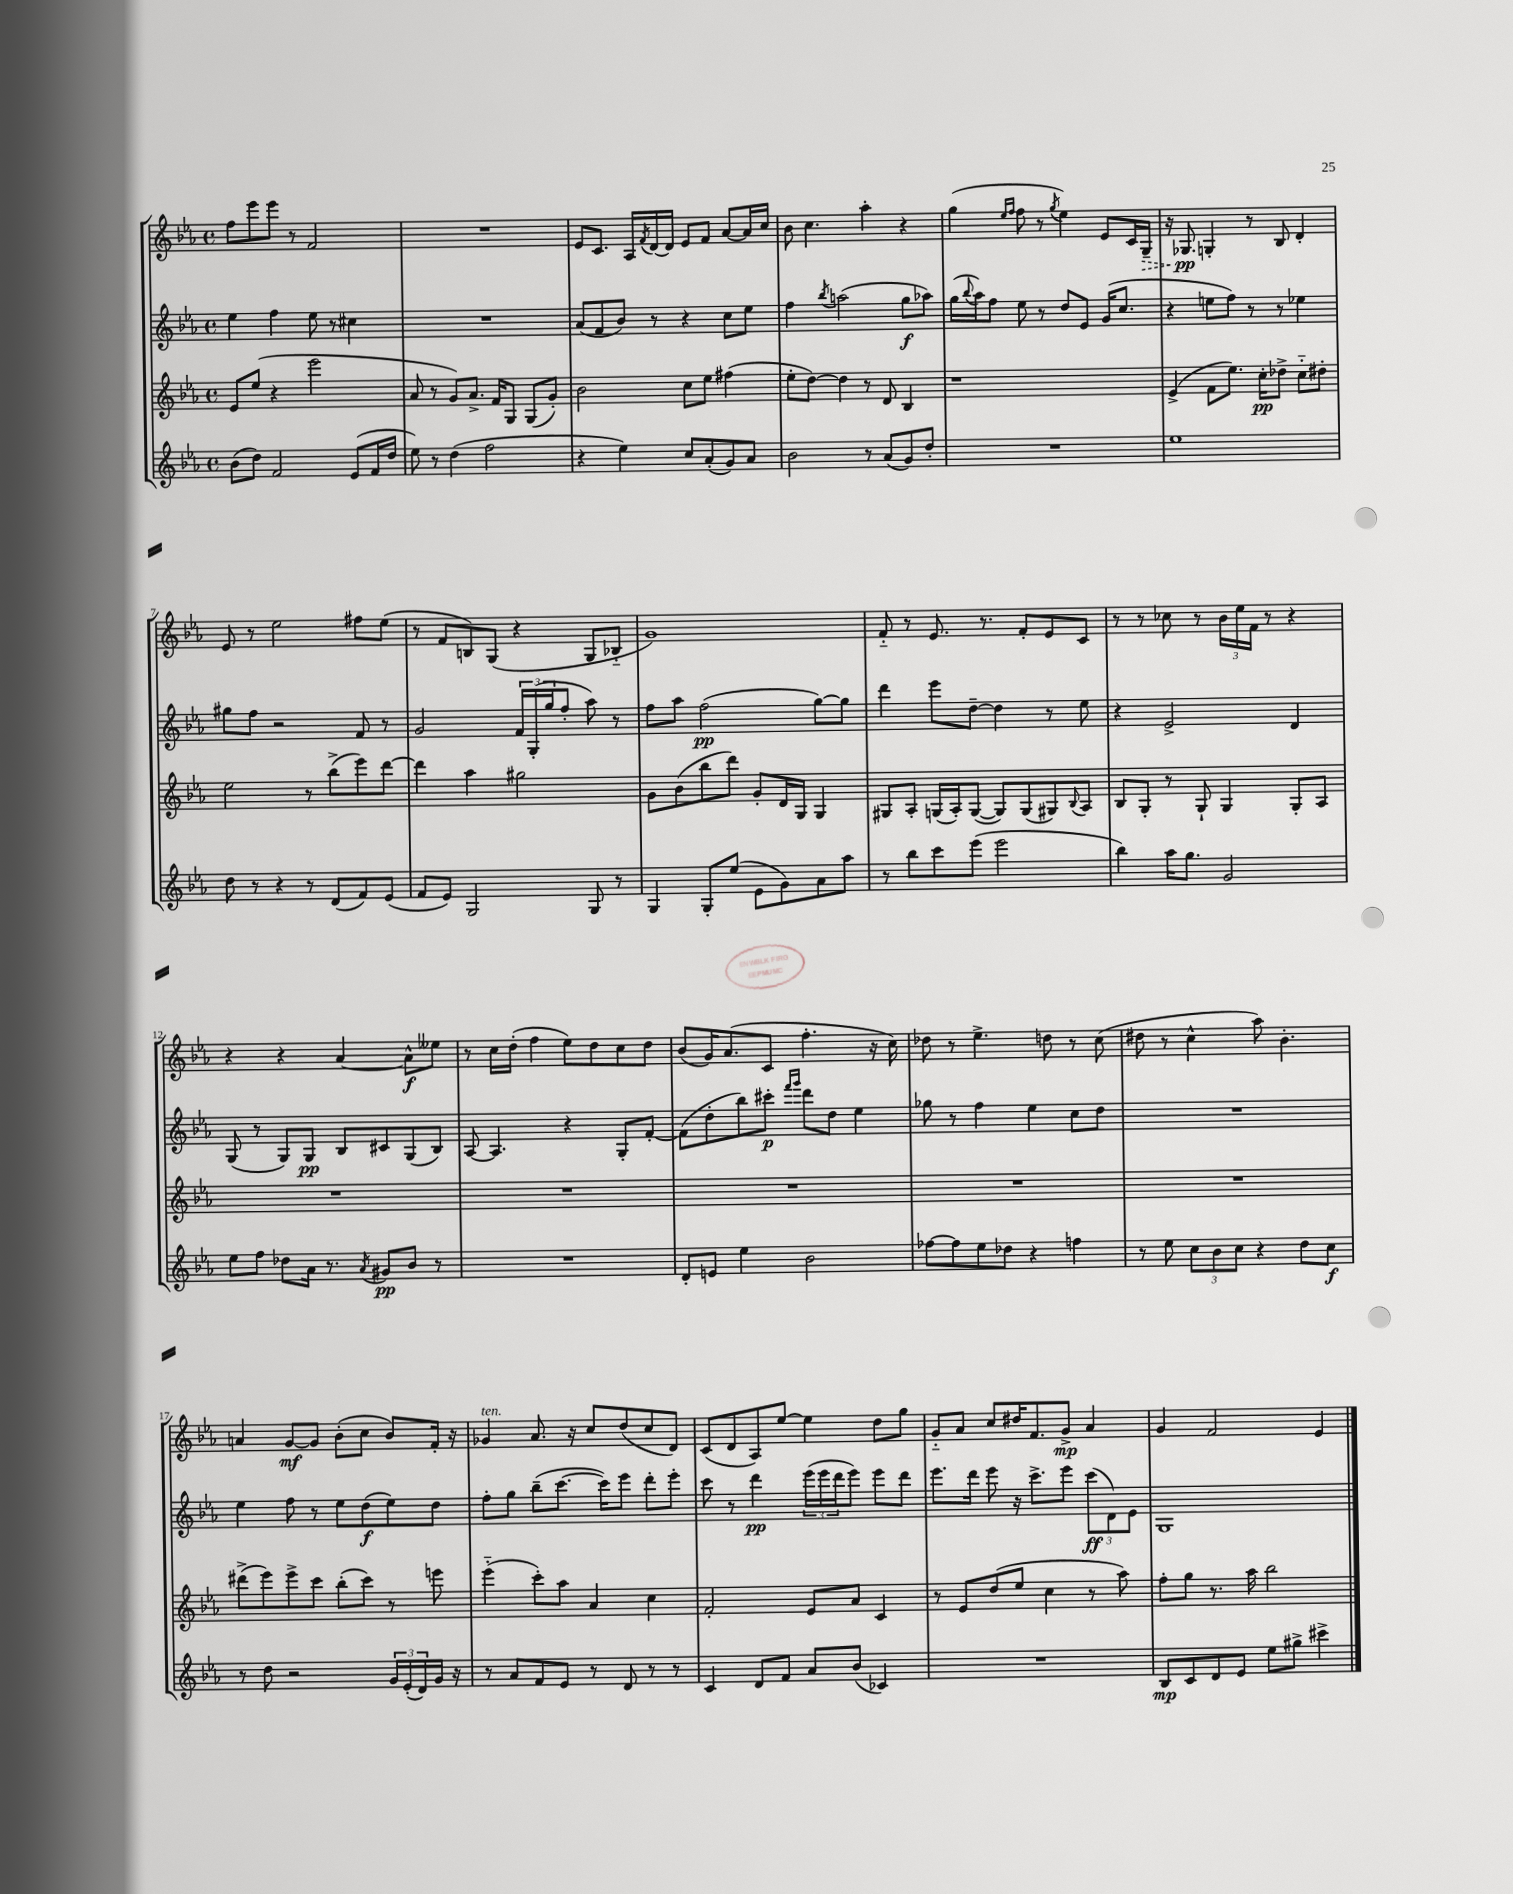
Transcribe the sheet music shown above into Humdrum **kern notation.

**kern	**kern	**kern	**kern
*staff4	*staff3	*staff2	*staff1
*clefG2	*clefG2	*clefG2	*clefG2
*k[b-e-a-]	*k[b-e-a-]	*k[b-e-a-]	*k[b-e-a-]
*M4/4	*M4/4	*M4/4	*M4/4
*met(c)	*met(c)	*met(c)	*met(c)
(8b-	8e-	4ee-	8ff
8dd)	(8ee-	.	8eee-
2f	4r	4ff	8eee-
.	.	.	8r
.	2eee-	8ee-	2f
.	.	8r	.
(8e-	.	4cc#	.
16f	.	.	.
16dd	.	.	.
=	=	=	=
8ee-)	8a-	1r	1r
8r	8r	.	.
(4dd	8g)	.	.
.	8.a-^	.	.
2ff	.	.	.
.	16f	.	.
.	8G	.	.
.	(8G	.	.
.	8g')	.	.
=	=	=	=
4r	2b-	(8a-	8e-
.	.	8f	8.c
4ee-)	.	8b-)	.
.	.	.	16A-
.	.	.	8qf
.	.	8r	[16d
.	.	.	16d]
8cc	8cc	4r	8e-
(8a-'	8ee-	.	8f
8g)	(4ff#	8cc	[8a-
8a-	.	8ee-	16a-]
.	.	.	16cc
=	=	=	=
2b-	8ee-'	4ff	8b-
.	[8dd)	.	4.cc
.	.	8qbb-	.
.	4dd]	(2aa	.
8r	8r	.	4aa-'
(8a-	8d	.	.
8g)	4B-	8gg	4r
8dd'	.	8aa-)	.
=	=	=	=
1r	1r	(16gg	(4gg
.	.	8qqbb-	.
.	.	16aa-)	.
.	.	8ff	.
.	.	.	16qqee-
.	.	.	16qqff
.	.	8ee-	8ff
.	.	8r	8r
.	.	.	8qgg
.	.	8dd	4ee-)
.	.	8e-	.
.	.	(16g	8e-
.	.	8.cc	.
.	.	.	16c
.	.	.	16G~
=	=	=	=
1ee-	(4e-^	4r	16r
.	.	.	8.G-
.	8f	8ee	4G'
.	8.ee-)	8ff)	.
.	.	8r	8r
.	16cc'	.	.
.	8dd-^	8r	8B-
.	8cc'~	4ee-	4d'
.	8dd#'	.	.
=	=	=	=
8dd	2ee-	8gg#	8e-
8r	.	8ff	8r
4r	.	2r	2ee-
8r	8r	.	.
(8d	(8bb-^	.	.
8f)	8eee-)	8f	8ff#
(8e-	[8ddd	8r	(8ee-
=	=	=	=
8f	4ddd]	2g	8r
8e-)	.	.	8f
2G	4aa-	.	8B)
.	.	.	(8G
.	2gg#	24f	4r
.	.	(24G'	.
.	.	24gg	.
.	.	8ff'	.
8G	.	8aa-)	8G
8r	.	8r	8B-'~
=	=	=	=
4G	8g	8ff	1g)
.	(8b-	8aa-	.
8G'	8bb-	(2ff	.
(8ee-	8ddd)	.	.
8e-	8g'	.	.
8g)	16d	.	.
.	16G	.	.
8a-	4G	[8gg)	.
8aa-	.	8gg]	.
=	=	=	=
8r	8G#	4ddd	8f'~
8bb-	8A-'	.	8r
8ccc	(16G	8eee-	8.e-
.	16A-')	.	.
(8eee-	([8G	[8dd~	.
.	.	.	8.r
2eee-	8G])	4dd]	.
.	(8G	.	8f'
.	8G#)	8r	8e-
.	8qqB-	.	.
.	8A-	8ee-	8c
=	=	=	=
4bb-)	8B-	4r	8r
.	8G'	.	8r
16aa-	8r	2e-^	8cc-
8.gg	.	.	.
.	8G`	.	8r
2g	4G	.	24b-
.	.	.	24ee-
.	.	.	24f
.	.	.	8r
.	8G'	4d	4r
.	8A-	.	.
=	=	=	=
8ee-	1r	(8G	4r
8ff	.	8r	.
8dd-	.	8G)	4r
16a-	.	8G	.
8.r	.	.	.
.	.	8B-	[4a-
8qa-	.	.	.
8g#	.	8c#	.
8b-	.	(8G	8a-^^]
8r	.	8B-)	8ee--
=	=	=	=
1r	1r	[8A-	8r
.	.	4.A-]	16cc
.	.	.	(16dd'
.	.	.	4ff
.	.	4r	8ee-)
.	.	.	8dd
.	.	8G'	8cc
.	.	[8f'	8dd
=	=	=	=
8d'	1r	(8f]	(8b-
8e	.	8dd'	16g)
.	.	.	(8.a-
4ee-	.	8bb-)	.
.	.	8ccc#'	8c
.	.	16qqfff	.
.	.	16qqggg	.
2b-	.	8ddd	4.ff'
.	.	8dd	.
.	.	4ee-	.
.	.	.	16r
.	.	.	16cc)
=	=	=	=
[8ff-	1r	8gg-	8dd-
8ff-]	.	8r	8r
8ee-	.	4ff	4.ee-^
8dd-	.	.	.
4r	.	4ee-	.
.	.	.	8dd
4ff	.	8cc	8r
.	.	8dd	(8cc
=	=	=	=
8r	1r	1r	8dd#
8ee-	.	.	8r
12cc	.	.	4cc^^
12b-	.	.	.
12cc	.	.	.
4r	.	.	8aa-)
.	.	.	4.b-'
8dd	.	.	.
8cc	.	.	.
=	=	=	=
8r	(8ddd#^	4ee-	4a
8dd	8eee-)	.	.
2r	8eee-^	8ff	[8g
.	8ccc	8r	8g]
.	(8bb-'	8ee-	(8b-'
.	8ccc)	(8dd	8cc
24g	8r	8ee-)	8b-)
(24e-'	.	.	.
24d)	.	.	.
16g	8eee	8dd	16f'
16r	.	.	16r
=	=	=	=
8r	(4eee-'~	8ff'	4g-
8a-	.	8gg	.
8f	8ccc')	(8bb-~	8.a-
8e-	8aa-	[8.ccc	.
.	.	.	16r
8r	4a-	.	8cc
.	.	16ccc])	.
8d	.	8eee-	(8dd
8r	4cc	8ddd'	8cc
8r	.	8eee-'	8d)
=	=	=	=
4c	2f'	8ccc	(8c
.	.	8r	8d
8d	.	4ddd	8A-)
8f	.	.	[8ee-
8a-	8e-	(24eee-	4ee-]
.	.	24eee-	.
.	.	24ddd	.
(8b-	8a-	8eee-)	.
4c-)	4c	8eee-	8dd
.	.	8ddd	8gg
=	=	=	=
1r	8r	8.eee-	8g'~
.	8e-	.	8a-
.	.	16ddd	.
.	(8dd	8eee-	8cc
.	8ee-	16r	16dd#
.	.	8.ccc^	8.f
.	4cc	.	.
.	.	8eee-	8g^
.	8r	(12ccc	4a-
.	.	12d)	.
.	8aa-)	.	.
.	.	12e-	.
=	=	=	=
8B-	8ff'	1G	4g
8c	8gg	.	.
8d	8.r	.	2f
8e-	.	.	.
.	16aa-	.	.
8ee-	2bb-	.	.
8gg#^	.	.	.
4ccc#^	.	.	4e-
==	==	==	==
*-	*-	*-	*-
